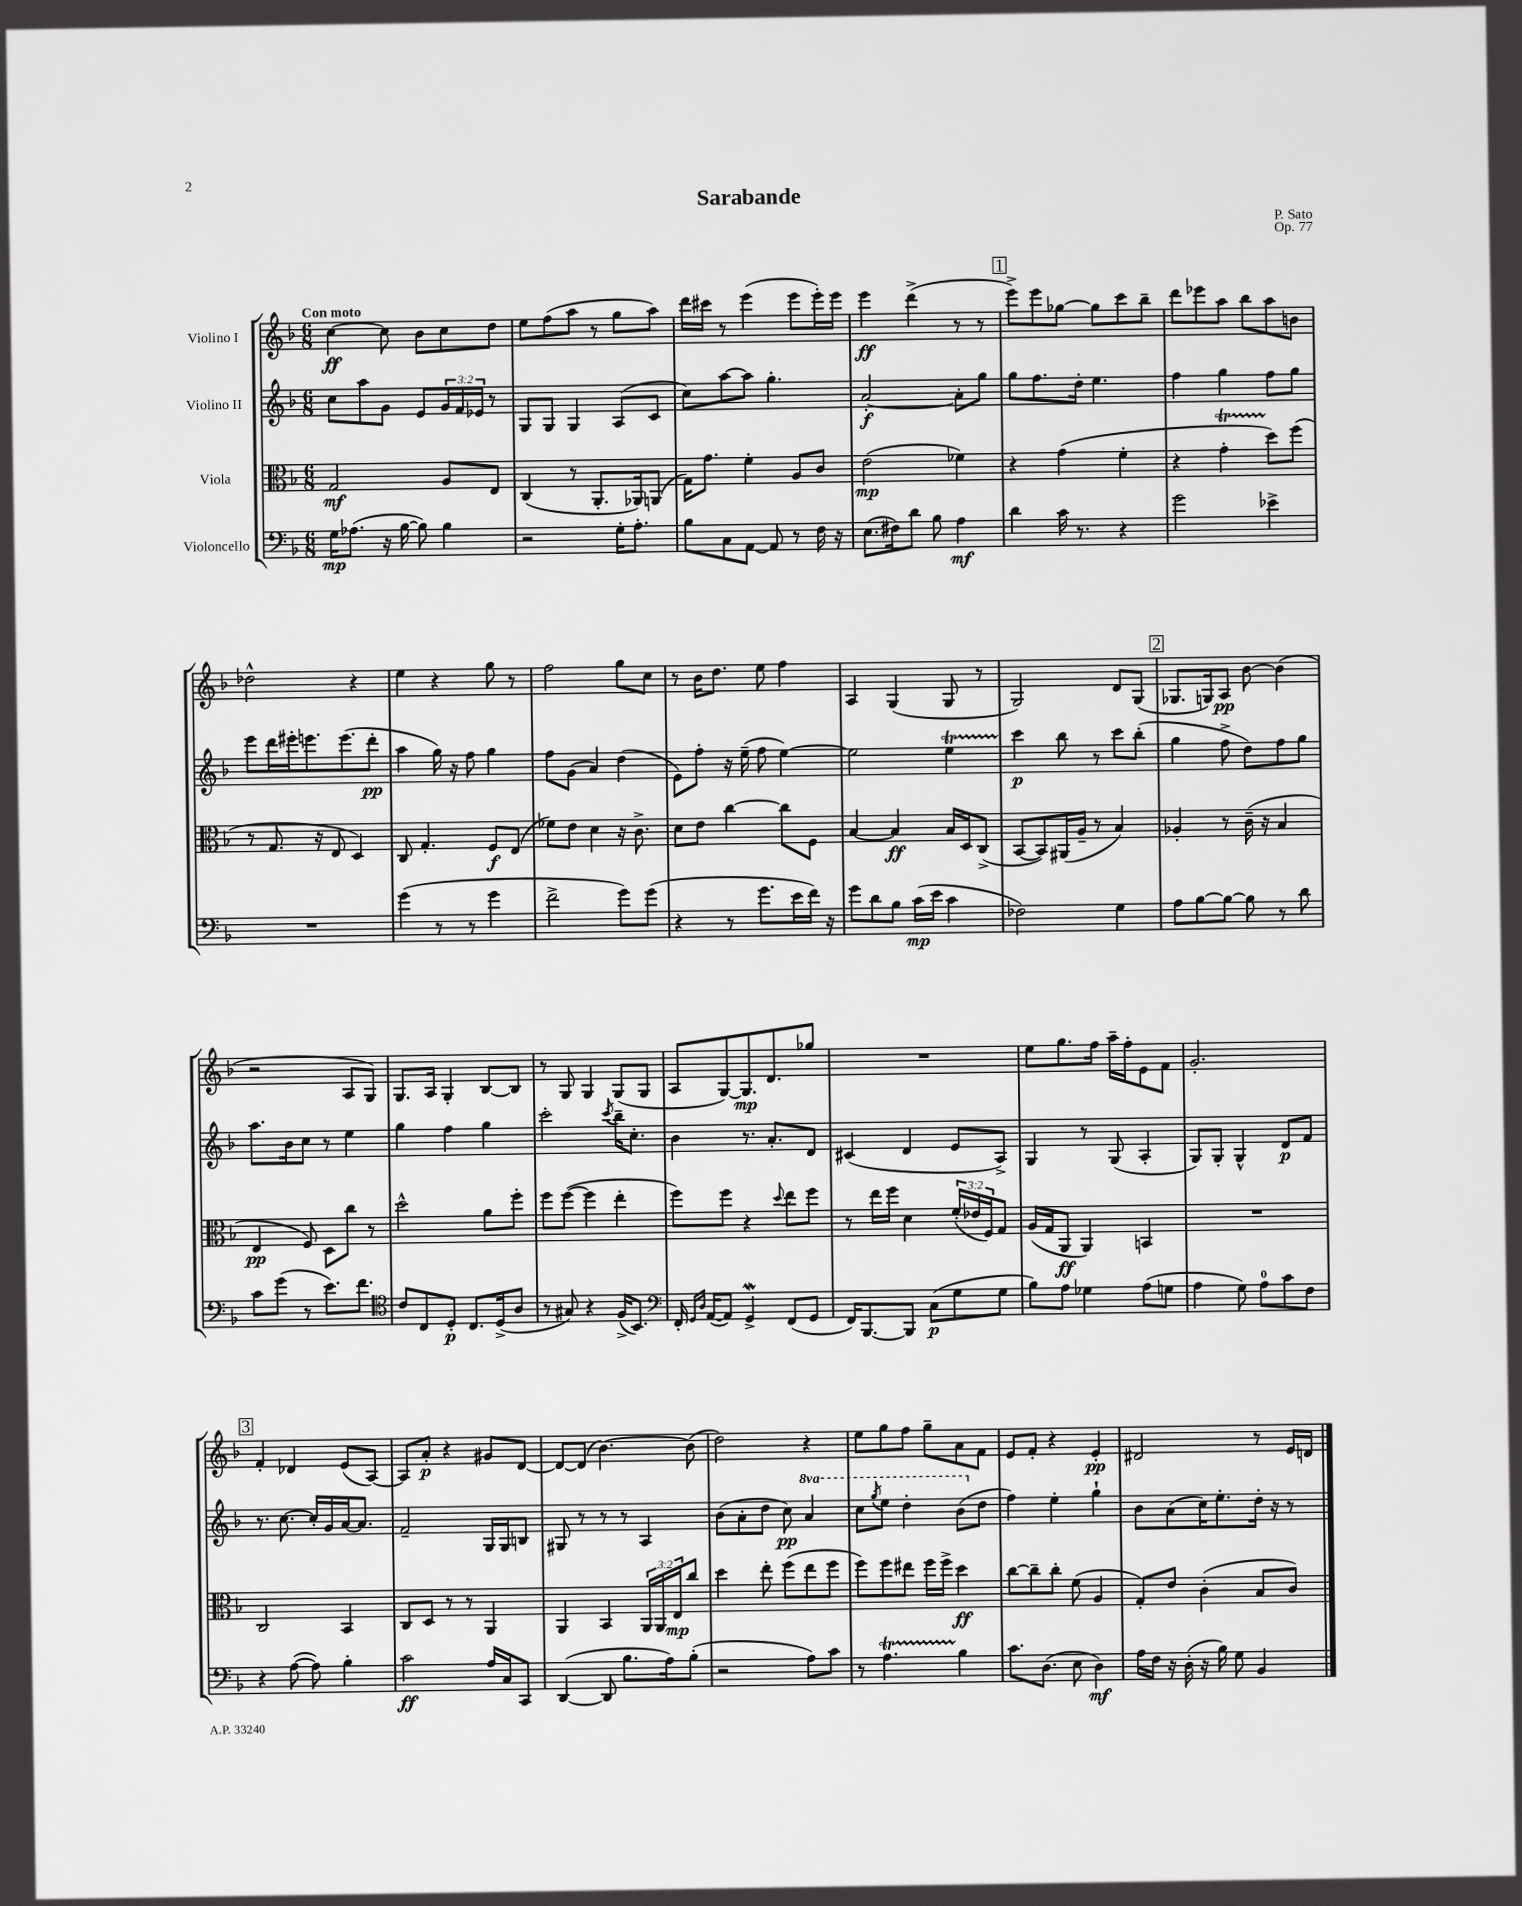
\header { title = "Sarabande" composer = "P. Sato" opus = "Op. 77" }
<<
\new StaffGroup <<
\new Staff = "s0" \with { instrumentName = "Violino I" } {
    \clef treble \key f \major \numericTimeSignature \time 6/8 \tempo "Con moto"
    c''4~\ff c''8 bes'8 c''8 d''8 |
    e''8 f''8( a''8 r8 g''8 a''8) |
    d'''16 cis'''16 r8 e'''4( e'''8 e'''16-.) e'''16 |
    e'''4\ff d'''4->( r8 r8 |
    \mark \markup { \box "1" } e'''8->) e'''8 ges''8~ ges''8 c'''8 bes''8-- |
    d'''8 ees'''8 a''8 bes''8 a''8 b'8 |
    des''2-^ r4 |
    e''4 r4 g''8 r8 |
    f''2 g''8 c''8 |
    r8 bes'16 d''8. e''8 f''4 |
    a4 g4( g8 r8 |
    g2) d'8 g8( |
    \mark \markup { \box "2" } ges8. g16) a8\pp bes'8~ bes'4( |
    r2 a8 g8) |
    g8. a16 g4-. bes8~ bes8 |
    r8 g8 g4 g8( g8 |
    a8 g8~) g8.\mp d'8. ges''8 |
    R2. |
    e''8 g''8. f''16 a''16-- f''16-. e'8 f'8 |
    g'2.-. |
    \mark \markup { \box "3" } f'4-. des'4 e'8( a8~) |
    a8 a'8-.\p r4 gis'8 d'8~ |
    d'8~ d'8( bes'4.~) bes'8( |
    d''2) r4 |
    e''8 g''8 f''8 g''8-- a'8 f'8 |
    e'8 f'8-. r4 e'4-.\pp |
    dis'2 r8 e'16 d'16 \bar "|." |
}
\new Staff = "s1" \with { instrumentName = "Violino II" } {
    \clef treble \key f \major \numericTimeSignature \time 6/8 \override Staff.TupletNumber.text = #tuplet-number::calc-fraction-text \set Staff.ottavationMarkups = #ottavation-simple-ordinals
    c''8 a''8 g'8 e'8 \tuplet 3/2 { g'16 f'16 ees'16 } r8 |
    g8 g8 g4 a8( c'8 |
    c''8) a''8~ a''8 g''4.-. |
    a'2~-.\f a'8-. g''8 |
    \mark \markup { \box "1" } g''8 f''8. d''16-. e''4. |
    f''4 g''4 f''8 g''8 |
    e'''8 d'''16 eis'''16-. e'''8. e'''8.( d'''8-.\pp |
    a''4 g''16) r16 f''8 g''4 |
    f''8 g'8( a'4) d''4( |
    e'8) f''8-. r16 e''16--( f''8 e''4~) |
    e''2 e''4\startTrillSpan |
    c'''4\stopTrillSpan\p bes''8 r8 c'''8 bes''8-.( |
    \mark \markup { \box "2" } g''4 f''8-> d''8) f''8 g''8 |
    a''8. bes'16 c''8 r8 e''4 |
    g''4 f''4 g''4 |
    c'''2-. \acciaccatura { c'''8 } bes''16-- c''8.-. |
    bes'4 r8. a'8.-. d'8 |
    cis'4( d'4 e'8 a8->) |
    g4 r8 g8( a4-. |
    g8) g8-. g4-^ d'8\p f'8 |
    \mark \markup { \box "3" } r8. c''8.~ c''16-. g'16 a'16~ a'8. |
    f'2-- g16 g16 b8 |
    gis8 r8 r8 r8 a4 |
    bes'8( a'8-. d''8 c''8\pp) \ottava #1 a''4 |
    c'''8 \acciaccatura { g'''8 } e'''8 d'''4-. bes''8( \ottava #0 d''8 |
    f''4) e''4-. g''4-! |
    bes'8 a'8( c''16) e''8.-. d''16-. r16 r8 \bar "|." |
}
\new Staff = "s2" \with { instrumentName = "Viola" } {
    \clef alto \key f \major \numericTimeSignature \time 6/8 \override Staff.TupletNumber.text = #tuplet-number::calc-fraction-text
    g2\mf a8 e8 |
    c4( r8 a,8.-. aes,16) a,8( |
    g16) g'8. f'4-. a8 c'8 |
    e'2\mp( fes'4) |
    \mark \markup { \box "1" } r4 g'4( f'4-. |
    r4 g'4-.\startTrillSpan d''8\stopTrillSpan) f''8( |
    r8 g8. r16 e8 d4) |
    c8 g4.-. f8\f e8( |
    fes'8) e'8 d'4 r16 c'8.-> |
    d'8 e'8 c''4~ c''8 f8 |
    bes4~ bes4\ff bes16 d16 c8->( |
    bes,8~ bes,8) ais,16( a16-- r8 bes4) |
    \mark \markup { \box "2" } aes4-. r8 c'16--( r16 bes4 |
    e4\pp f8) d8 c''8 r8 |
    d''2-^ a'8 f''8-. |
    f''8 f''8~( f''4 e''4-. |
    f''8) f''8 r4 \appoggiatura { d''8 } e''8 f''8 |
    r8 e''16 f''16 d'4 \tuplet 3/2 { f'16-.( ees'16 f16) } g8 |
    a16( g16 a,8\ff a,4) b,4 |
    R2. |
    \mark \markup { \box "3" } c2 bes,4 |
    c8 d8 r8 r8 a,4 |
    a,4 bes,4 \tuplet 3/2 { a,16 a,16 e16\mp } c''8 |
    d''4 e''8-. f''8( e''8 f''8 |
    f''8) f''8 eis''8 f''16 f''16-> d''4\ff |
    c''8~ c''8-- c''8-. f'8( a4 |
    g8-.) e'8 c'4-.( bes8 c'8) \bar "|." |
}
\new Staff = "s3" \with { instrumentName = "Violoncello" } {
    \clef bass \key f \major \numericTimeSignature \time 6/8
    g16\mp aes8.( r16 bes16~ bes8) bes4 |
    r2 g16-. a8.-. |
    bes8 c8 a,8~ a,8 r8 f16 r16 |
    e8.( fis16) d'8 bes8 a4\mf |
    \mark \markup { \box "1" } d'4 c'16 r8. r4 |
    g'2 ees'4-> |
    R2. |
    g'4( r8 r8 g'4 |
    f'2-> g'8) g'8( |
    r4 r8 g'8. e'16 f'16) r16 |
    g'8 d'8 bes8 c'16\mp( e'16 c'4 |
    fes2) g4 |
    \mark \markup { \box "2" } a8 bes8~ bes8~ bes8 r8 d'8 |
    c'8 g'8( r8 e'8.) f'8. |
    \clef tenor c'8 c8 d8-.\p c8. d16->( a8 |
    r8 gis8) r4 f16->( bes,8.) |
    \clef bass f,16-. \grace { g,16 d16 } a,16~( a,8) g,4->\mordent f,8( g,8 |
    f,16) bes,,8.~ bes,,8 c8\p( g8 g8 |
    bes8) a8 ges4 a8( g8 |
    a4 g8) a8-0 c'8 f8 |
    \mark \markup { \box "3" } r4 a8~( a8) bes4-. |
    c'2\ff a16 c16 c,8 |
    d,4~( d,8 bes8. a16) bes8-.( |
    r2 a8) c'8 |
    r8 a4.\startTrillSpan bes4\stopTrillSpan |
    c'8. d8.( e8 d4\mf) |
    a16 f16 r16 d16-.( r16 bes16) g8 bes,4 \bar "|." |
}
>>
>>
\layout { \context { \Score \remove "Bar_number_engraver" } }
